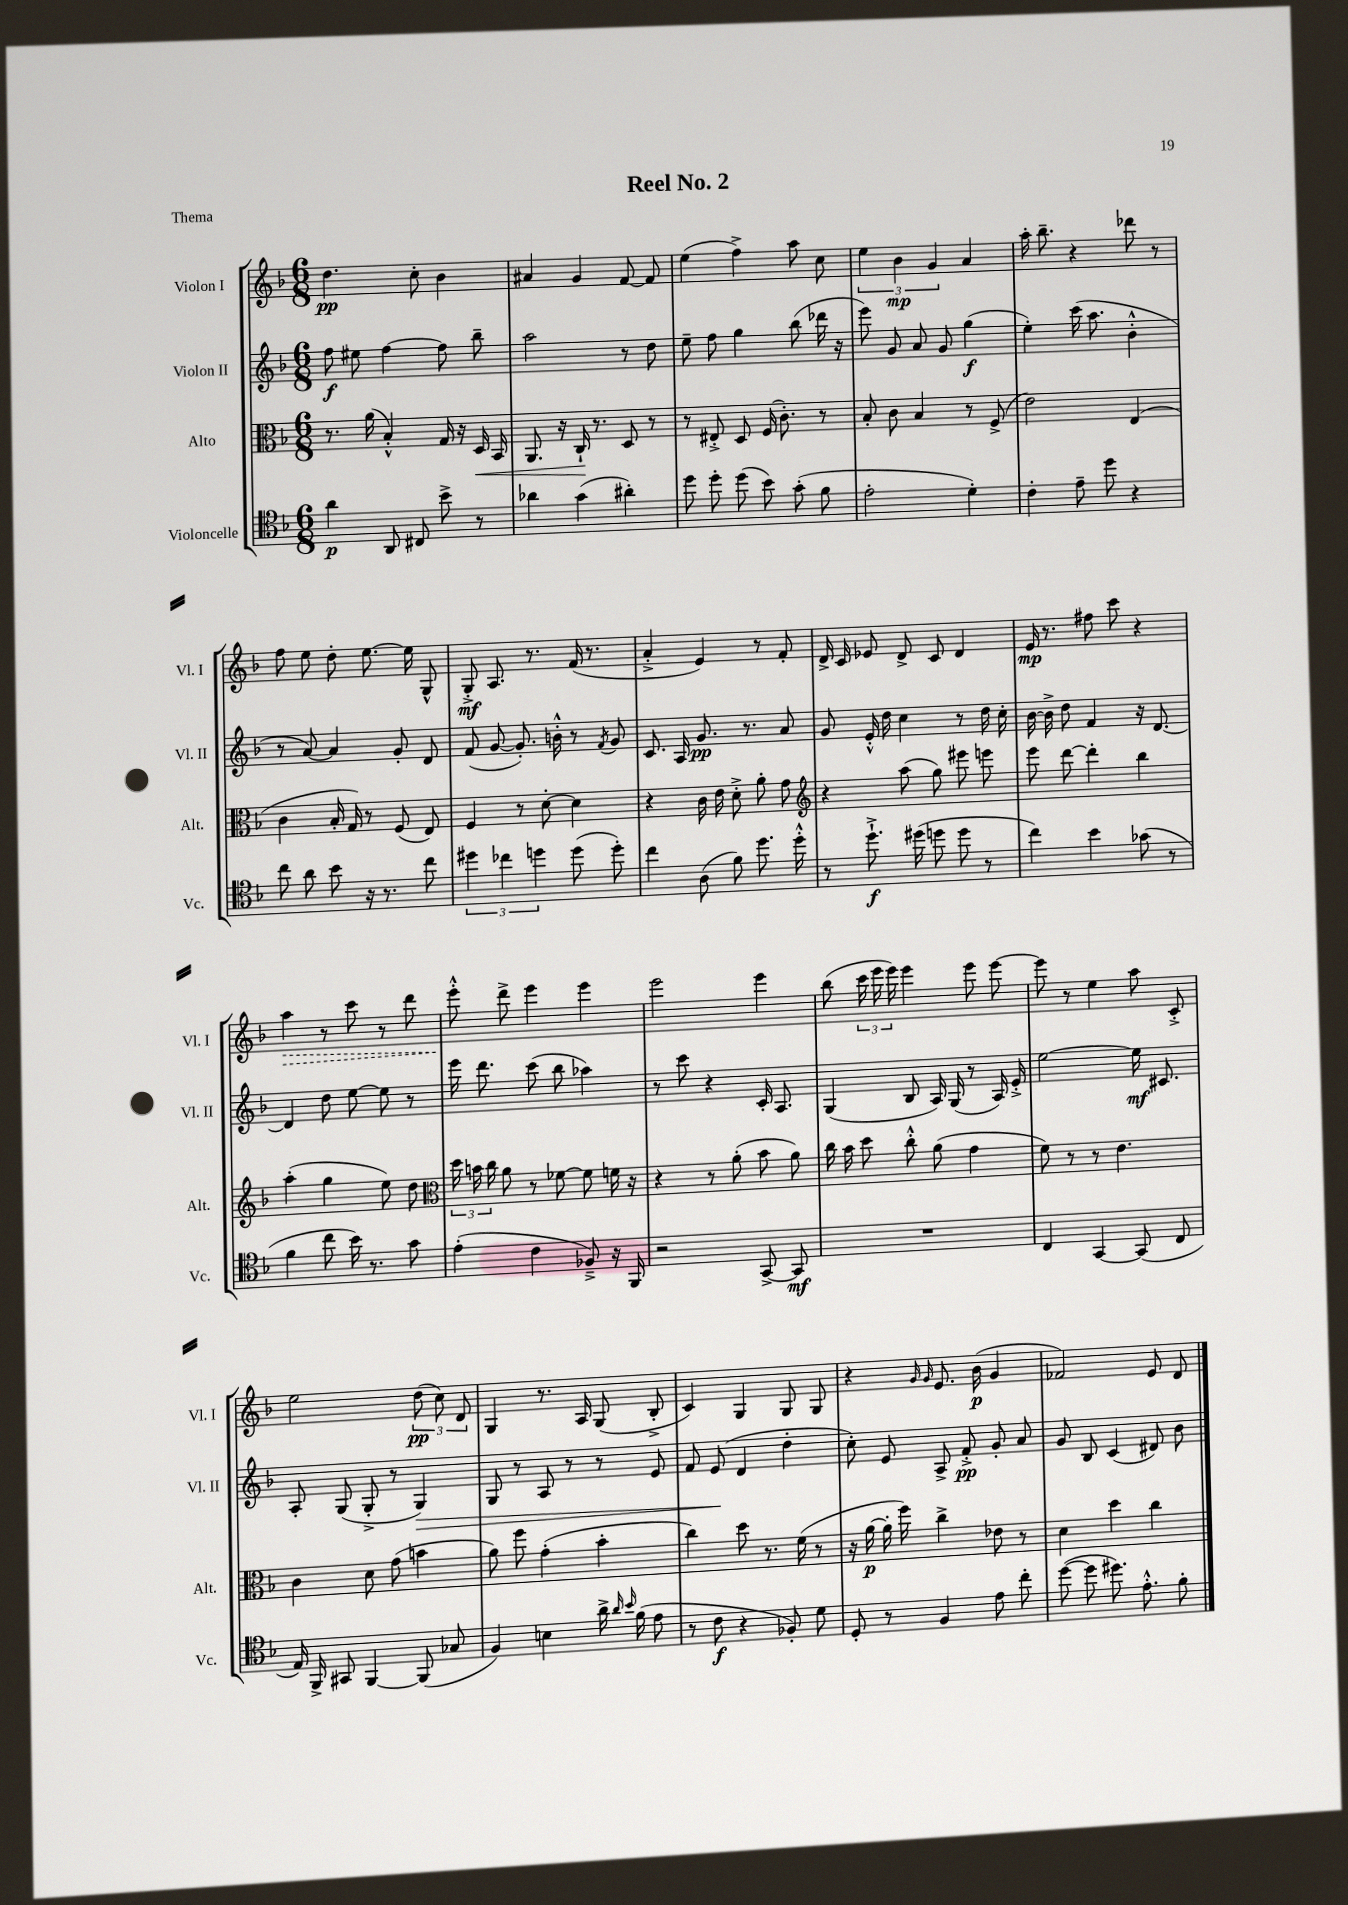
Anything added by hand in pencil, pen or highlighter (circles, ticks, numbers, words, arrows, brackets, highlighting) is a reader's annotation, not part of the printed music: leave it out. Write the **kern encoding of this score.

**kern	**kern	**kern	**kern
*staff4	*staff3	*staff2	*staff1
*clefC4	*clefC3	*clefG2	*clefG2
*k[b-]	*k[b-]	*k[b-]	*k[b-]
*M6/8	*M6/8	*M6/8	*M6/8
4a\	8.r	8ff\	4.dd\
.	.	8ee#\	.
.	(16a\	.	.
8AA/	4B-'^^/)	[4ff\	.
8C#/	.	.	8cc'\
8b-^\	16G/	8ff\]	4b-\
.	16r	.	.
8r	16D/	8bb-~\	.
.	16BB-/	.	.
=	=	=	=
4a-\	8.AA/	2aa\	4a#/
.	16r	.	.
(4g\	16C`/	.	4g/
.	8.r	.	.
4a#'\)	8D/	8r	[8f/
.	8r	8dd\	8f/]
=	=	=	=
8dd\	8r	8ee~\	(4ee\
8dd'\	8E#'^/	8ff\	.
(8dd\	8D/	4gg\	4ff^\)
8b-\)	(16F/	.	.
.	8.c'\)	.	.
(8g'\	.	(8bb-\	8aa\
8f\	8r	16ddd-\	8cc\
.	.	16r	.
=	=	=	=
2e'\	8B-'/	8eee\)	6ee\
.	8c\	8g/	.
.	.	.	6b-\
.	4B-/	8a/	.
.	.	.	6g/
.	.	8g/	.
4d'\)	8r	(4gg\	4a/
.	(8F^/	.	.
=	=	=	=
4c'\	2e\)	4ee'\)	16aa'\
.	.	.	8.bb-~\
8e~\	.	(16ccc\	4r
.	.	8.aa\	.
8dd\	.	.	.
4r	(4E/	4b-'^^\	8ddd-\
.	.	.	8r
=	=	=	=
8cc\	4c\	8r	8ff\
8a\	.	[8a/)	8ee\
8b-\	16B-'/	4a/]	8dd'\
.	16G/)	.	.
16r	8r	.	[8.ee\
8.r	.	.	.
.	(8F/	8g'/	.
.	.	.	16ee\]
8cc\	8E/)	8d/	8G^^/
=	=	=	=
6dd#\	4F/	(8f/	8G'^/
.	.	[8g/	8.A/
6cc-\	.	.	.
.	8r	8.g'/])	.
.	.	.	8.r
6dd\	.	.	.
.	[8d'\	.	.
.	.	16b'^^\	.
(8dd\	4d\]	8r	(16f/
.	.	.	8.r
.	.	8qf/	.
8dd'\)	.	8g/	.
=	=	=	=
4cc\	4r	8.c/	4a'^/
.	.	16A/	.
(8A\	16c\	8.g/	4e/)
.	16e\	.	.
8f\)	8d'^\	.	.
.	.	8.r	.
8.dd\	8a'\	.	8r
.	8g\	8a/	8f'/
16dd'^^\	.	.	.
=	=	=	=
*	*clefG2	*	*
8r	4r	8g/	16d^/
.	.	.	16c/
8.dd`^\	.	16e'^^/	8e-/
.	.	16dd\	.
.	(8aa\	4cc\	8d^/
(16dd#\	.	.	.
8dd\	8gg\)	.	8c/
8dd\	8eee#\	8r	4d/
8r	8eee\	16dd\	.
.	.	16cc'\	.
=	=	=	=
4cc\)	8eee\	[16b-\	16e/
.	.	16b-^\]	8.r
.	[8ddd\	8dd\	.
4b-\	4ddd'\]	4f/	8ff#\
.	.	.	8ccc\
(8g-\	4bb-\	16r	4r
.	.	[8.d/	.
8r	.	.	.
=	=	=	=
4f\	(4aa'\	4d/]	4aa\
8cc\	4gg\	8dd\	8r
16b-\)	.	[8ee\	8ccc\
8.r	.	.	.
.	8ee\)	8ee\]	8r
8g\	8dd\	8r	8ddd\
=	=	=	=
*	*clefC3	*	*
(4e'\	24dd\	16eee\	8eee'^^\
.	24b\	.	.
.	.	8.ddd\	.
.	24cc\	.	.
.	8a\	.	8ddd^\
4c\	8r	(8ccc\	4eee\
.	[8f-\	8bb-\	.
8F-~^/)	8f-\]	4aa-\)	4eee\
16r	16f\	.	.
16FF/	16r	.	.
=	=	=	=
2r	4r	8r	2eee\
.	.	8ccc\	.
.	8r	4r	.
.	(8a'\	.	.
[8GG^/	8b-\	16c'/	4eee\
.	.	8.A/	.
8GG/]	8a\)	.	.
=	=	=	=
2.r	16cc\	(4G/	(8bb-\
.	16b-\	.	.
.	8dd\	.	24ccc\
.	.	.	24eee\
.	.	.	24eee\)
.	8cc'^^\	8B-/	4eee\
.	(8a\	16A/)	.
.	.	(16G/	.
.	4g\	8r	8eee\
.	.	16A/)	[8eee\
.	.	16e'^/	.
=	=	=	=
4C/	8f\)	[2ee\	8eee\]
.	8r	.	8r
[4GG/	8r	.	4ee\
.	4.e\	.	.
(8GG/]	.	16ee\]	8aa\
.	.	8.c#/	.
8C/	.	.	8c'^/
=	=	=	=
16E/)	4c\	8A'/	2ee\
16FF^/	.	.	.
8GG#/	.	(8G/	.
[4FF/	8d\	8G'^/	.
.	(8g\	8r	.
(8FF/]	4b\	4G/)	(12dd\
.	.	.	12cc\)
8G-/	.	.	.
.	.	.	12d/
=	=	=	=
4F/)	8a\)	8G/	4G/
.	8ff\	8r	.
4B\	(4g'\	8A/	8.r
.	.	8r	.
.	.	.	16A/
16a^\	4b-'\	8r	(8G/
16qqa/	.	.	.
16qqb-/	.	.	.
(16f\	.	.	.
8e\	.	8e/	8B-'^/
=	=	=	=
8r	4cc\)	8f/	4c/)
8c\	.	(8e/	.
4r	8dd\	4d/	4G/
.	8.r	.	.
8F-'/)	.	4dd'\	8G/
.	(16f\	.	.
8d\	8r	.	8G/
=	=	=	=
8D'/	16r	8cc'\)	4r
.	[16a\	.	.
8r	16a'\]	8e/	.
.	16ff\)	.	.
.	.	.	16qqg/
.	.	.	16qqg/
4F/	4cc^\	8A^/	8.e/
.	.	8f'^/	.
.	.	.	(16b-\
8e\	8e-\	8g'/	4g/
8cc'\	8r	8a/	.
=	=	=	=
([8dd\	4d\	8g/	2f-/)
8dd\]	.	8B-/	.
8.dd#\)	4dd\	(4c/	.
8.e'^^\	.	.	.
.	4cc\	8d#/)	8e/
8f'\	.	8b-\	8d/
==	==	==	==
*-	*-	*-	*-
